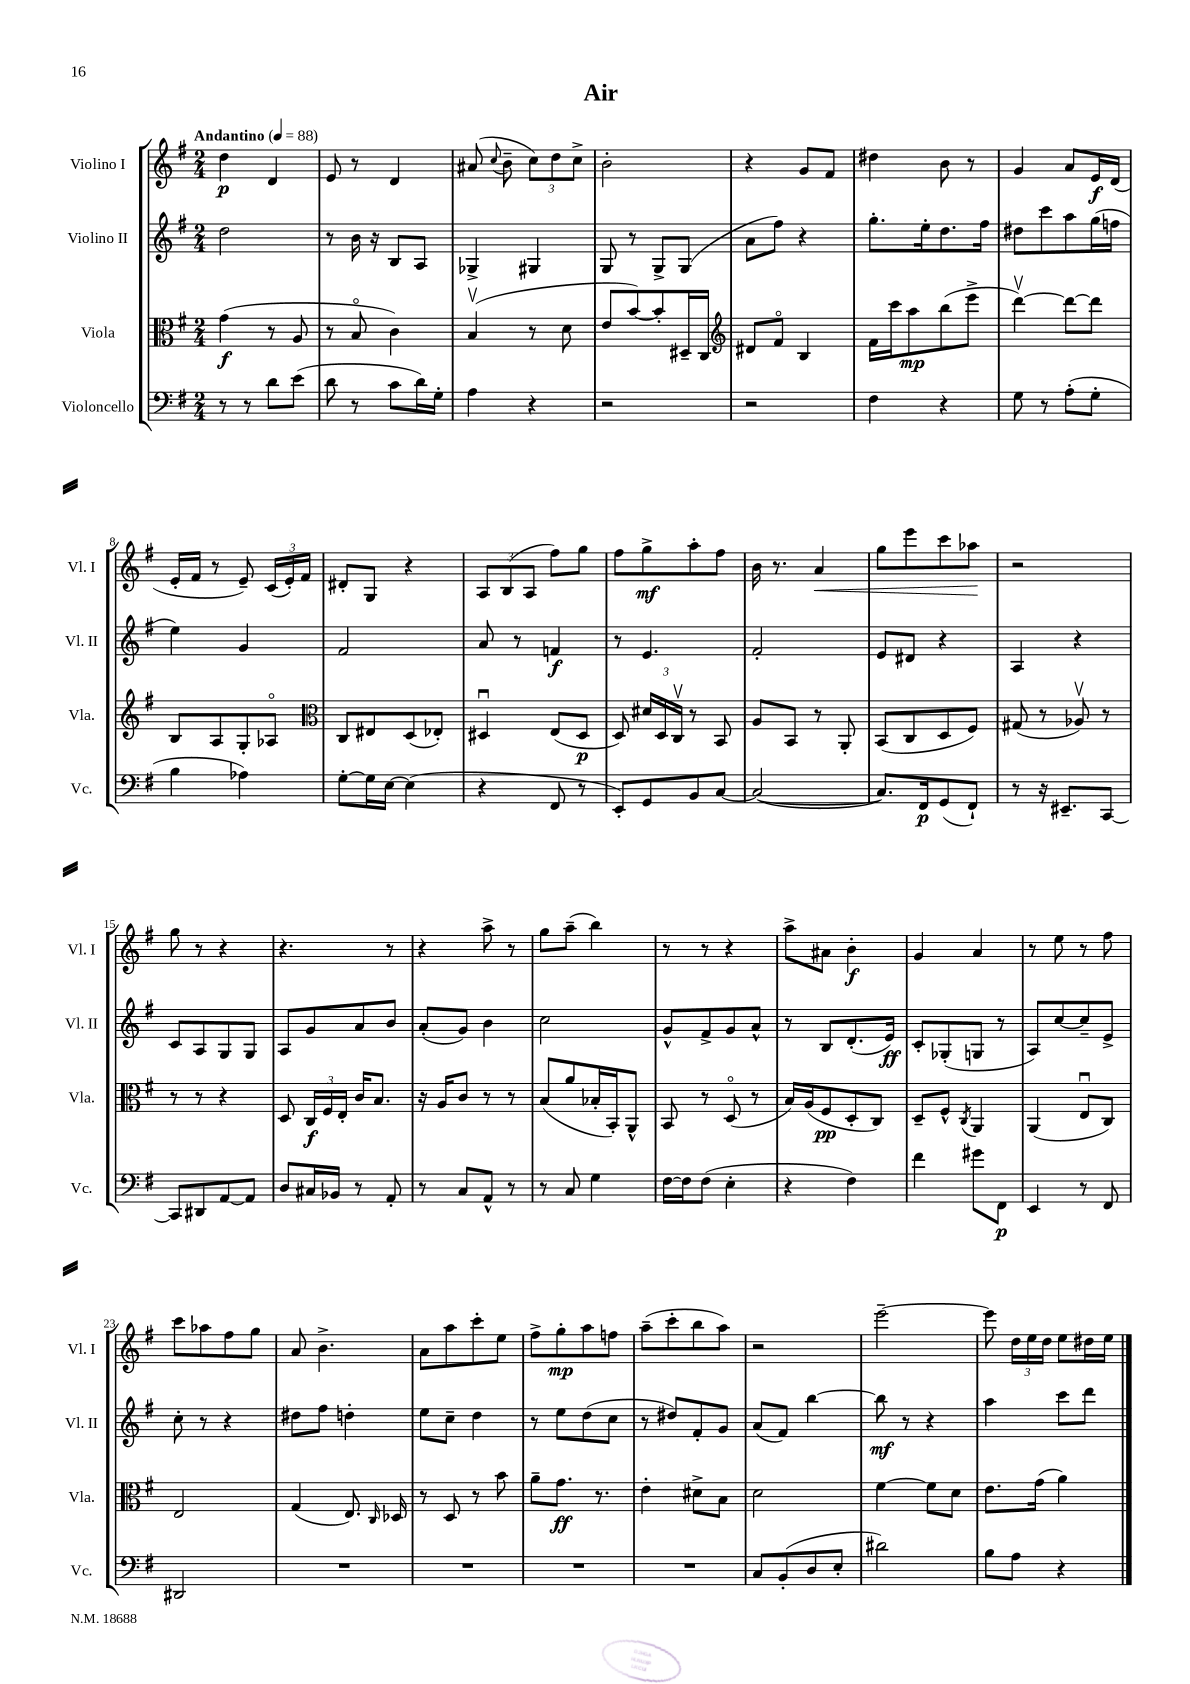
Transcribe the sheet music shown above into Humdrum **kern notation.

**kern	**kern	**kern	**kern
*staff4	*staff3	*staff2	*staff1
*clefF4	*clefC3	*clefG2	*clefG2
*k[f#]	*k[f#]	*k[f#]	*k[f#]
*M2/4	*M2/4	*M2/4	*M2/4
*MM88	*MM88	*MM88	*MM88
8r	(4g	2dd	4dd
8r	.	.	.
8d	8r	.	4d
(8e	8A	.	.
=	=	=	=
8d	8r	8r	8e
8r	8Bo	16b	8r
.	.	16r	.
8c	4c)	8B	4d
16d)	.	8A	.
16G'	.	.	.
=	=	=	=
4A	(4Bv	4G-^	(8a#
.	.	.	8qqcc
.	.	.	8b~
4r	8r	4G#	12cc)
.	.	.	12dd
.	8d	.	.
.	.	.	12cc^
=	=	=	=
2r	8e	8G	2b'
.	[8b)	8r	.
.	8b']	8G^	.
.	16D#~	(8G	.
.	16C	.	.
=	=	=	=
*	*clefG2	*	*
2r	8d#	8a	4r
.	8f#o	8ff#)	.
.	4B	4r	8g
.	.	.	8f#
=	=	=	=
4F#	16f#	8.gg'	4dd#
.	16ccc	.	.
.	8aa	.	.
.	.	16ee'	.
4r	(8bb	8.dd	8b
.	8eee^	.	8r
.	.	16ff#	.
=	=	=	=
8G	[4dddv)	8dd#	4g
8r	.	8ccc	.
(8A'	8ddd_	8aa	8a
8G'	8ddd]	(16gg	16e
.	.	16ff	(16d
=	=	=	=
4B	8B	4ee)	16e'
.	.	.	16f#
.	8A	.	8r
4A-)	8G'	4g	8e~)
.	8A-o	.	(24c
.	.	.	24e')
.	.	.	24f#
=	=	=	=
*	*clefC3	*	*
[8G'	8C	2f#	8d#'
16G]	8E#	.	8G
[16E	.	.	.
(4E]	(8D	.	4r
.	8E-')	.	.
=	=	=	=
4r	4D#u	8a	12A
.	.	.	(12B
.	.	8r	.
.	.	.	12A
8FF#	(8E	4f	8ff#)
8r	8D#	.	8gg
=	=	=	=
8EE')	8D)	8r	8ff#
8GG	24d#	4.e	8gg^
.	24D	.	.
.	24Cv	.	.
8BB	8r	.	8aa'
[8C	8BB	.	8ff#
=	=	=	=
(2C_	8A	2f#'	16b
.	.	.	8.r
.	8BB	.	.
.	8r	.	4a
.	8AA'	.	.
=	=	=	=
8.C])	(8BB	8e	8gg
.	8C	8d#	8eee
16FF#	.	.	.
(8GG	8D	4r	8ccc
8FF#`)	8F#)	.	8aa-
=	=	=	=
8r	(8G#	4A	2r
16r	8r	.	.
8.EE#~	.	.	.
.	8A-v)	4r	.
[8CC	8r	.	.
=	=	=	=
8CC]	8r	8c	8gg
8DD#	8r	8A	8r
[8AA	4r	8G	4r
8AA]	.	8G	.
=	=	=	=
8D	8D	8A	4.r
16C#	24C	8g	.
.	24F#	.	.
16BB-	.	.	.
.	24E'	.	.
8r	16c	8a	.
.	8.B	.	.
8AA'	.	8b	8r
=	=	=	=
8r	16r	(8a'	4r
.	16A	.	.
8C	8c	8g)	.
8AA^^	8r	4b	8aa^
8r	8r	.	8r
=	=	=	=
8r	(8B	2cc	8gg
8C	8a	.	(8aa~
4G	16B-'	.	4bb)
.	16BB')	.	.
.	8AA^^	.	.
=	=	=	=
[16F#	8BB	8g^^	8r
16F#]	.	.	.
(8F#	8r	8f#^	8r
4E'	(8Do	8g	4r
.	8r	8a^^	.
=	=	=	=
4r	16B)	8r	8aa^
.	(16A	.	.
.	8F#	8B	8a#
4F#)	8D'	(8.d'	4b'
.	8C)	.	.
.	.	16e)	.
=	=	=	=
4f#	8D~	8c'	4g
.	8F#^^	(8G-'	.
.	8qC	.	.
8g#	4AA	8G	4a
8FF#	.	8r	.
=	=	=	=
4EE	(4AA	8A)	8r
.	.	[8cc	8ee
8r	8Eu	8cc~]	8r
8FF#	8C)	8e^	8ff#
=	=	=	=
2DD#	2E	8cc'	8ccc
.	.	8r	8aa-
.	.	4r	8ff#
.	.	.	8gg
=	=	=	=
2r	(4G	8dd#	8a
.	.	8ff#	4.b^
.	8.E)	4dd'	.
.	16qqC	.	.
.	16D-	.	.
=	=	=	=
2r	8r	8ee	8a
.	8D	8cc~	8aa
.	8r	4dd	8ccc'
.	8b	.	8ee
=	=	=	=
2r	8a~	8r	8ff#^
.	8.g	8ee	8gg'
.	.	(8dd	8aa
.	8.r	.	.
.	.	8cc	8ff
=	=	=	=
2r	4e'	8r	(8aa~
.	.	8dd#)	8ccc'
.	8d#^	8f#'	8bb
.	8B	8g	8aa)
=	=	=	=
8C	2d	(8a	2r
(8BB'	.	8f#)	.
8D	.	[4bb	.
8E'	.	.	.
=	=	=	=
2d#)	[4f#	8bb]	[2eee~
.	.	8r	.
.	8f#]	4r	.
.	8d	.	.
=	=	=	=
8B	8.e	4aa	8eee]
8A	.	.	24dd
.	.	.	24ee
.	(16g	.	.
.	.	.	24dd
4r	4a)	8ccc	8ee
.	.	8ddd	16dd#
.	.	.	16ee
==	==	==	==
*-	*-	*-	*-
